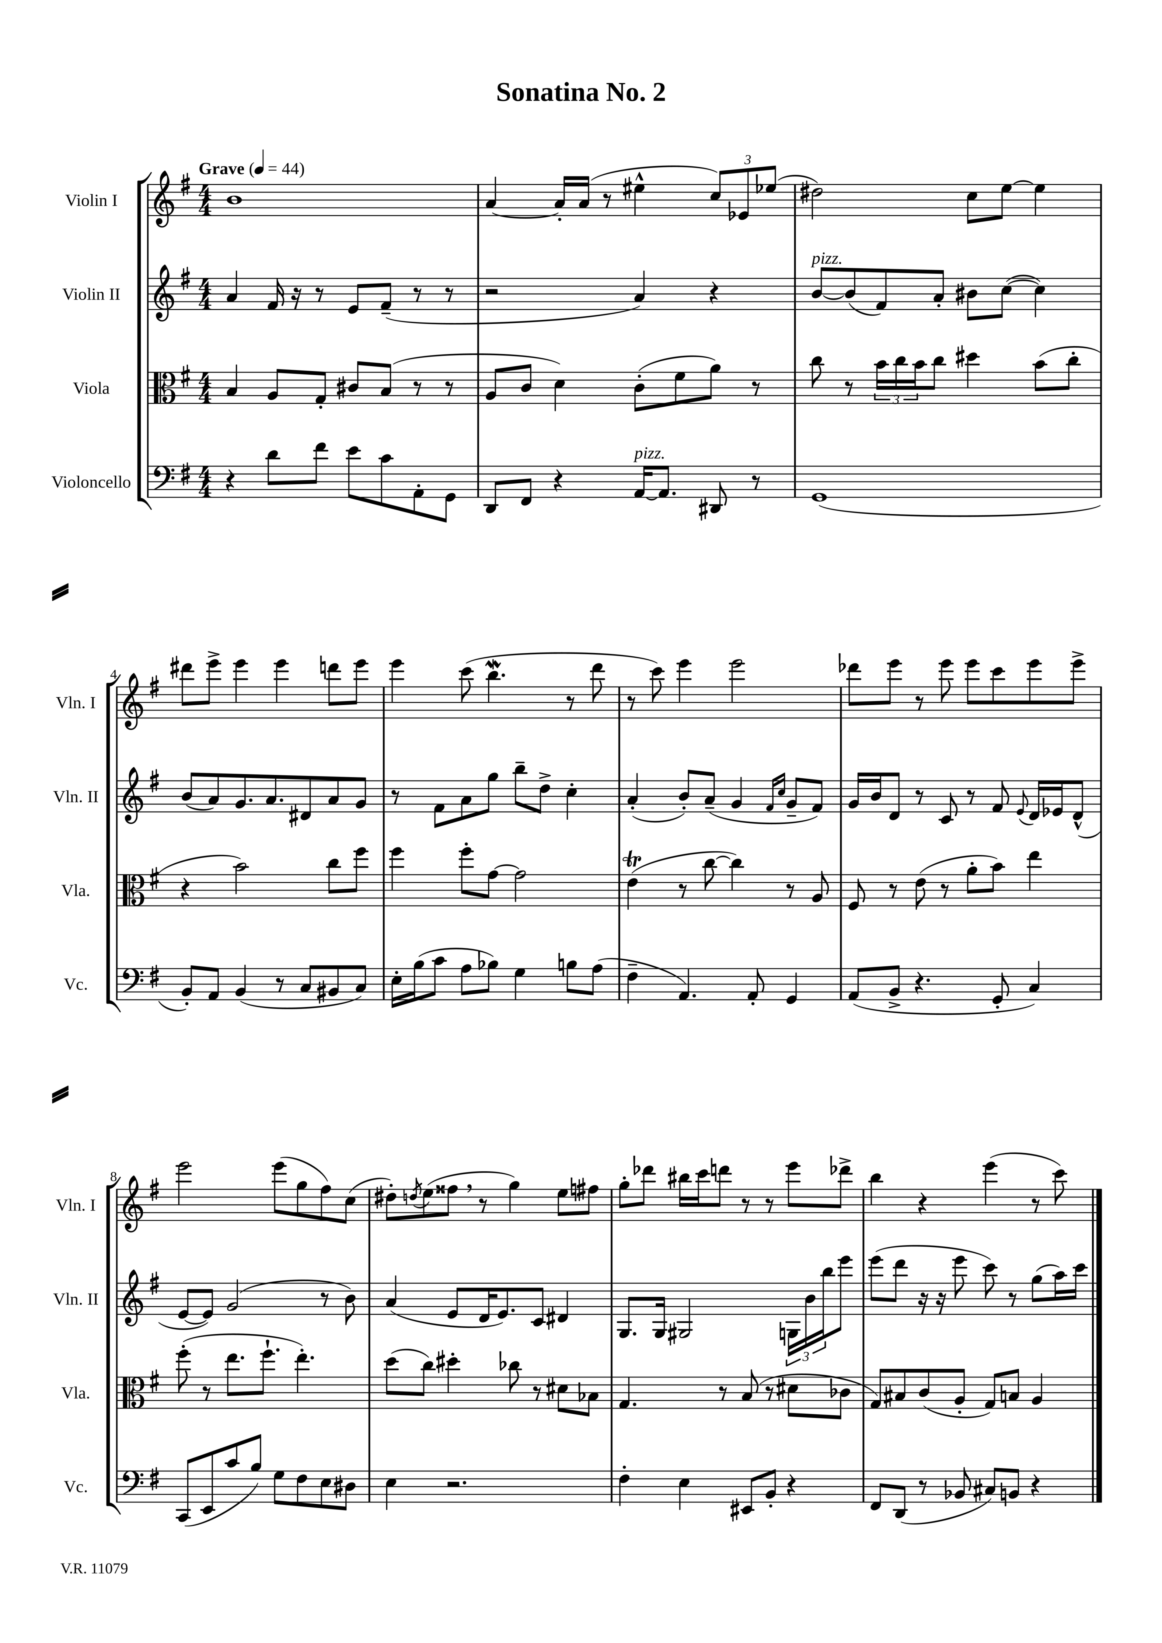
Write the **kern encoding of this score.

**kern	**kern	**kern	**kern
*staff4	*staff3	*staff2	*staff1
*clefF4	*clefC3	*clefG2	*clefG2
*k[f#]	*k[f#]	*k[f#]	*k[f#]
*M4/4	*M4/4	*M4/4	*M4/4
*MM44	*MM44	*MM44	*MM44
4r	4B	4a	1b
8d	8A	16f#	.
.	.	16r	.
8f#	8G'	8r	.
8e	8c#	8e	.
8c	(8B	(8f#~	.
8AA'	8r	8r	.
8GG	8r	8r	.
=	=	=	=
8DD	8A	2r	[4a
8FF#	8c	.	.
4r	4d)	.	16a']
.	.	.	(16a
.	.	.	8r
[16AA	(8c'	4a)	4ee#^^
8.AA]	.	.	.
.	8f#	.	.
8DD#	8a)	4r	12cc)
.	.	.	12e-
8r	8r	.	.
.	.	.	(12ee-
=	=	=	=
(1GG	8cc	[8b	2dd#)
.	8r	(8b]	.
.	24b	8f#)	.
.	24cc	.	.
.	24b	.	.
.	8cc	8a'	.
.	4dd#	8b#	8cc
.	.	([8cc	[8ee
.	(8b	4cc])	4ee]
.	8cc'	.	.
=	=	=	=
8BB')	4r	(8b	8ddd#
8AA	.	8a)	8eee^
(4BB	2b)	8.g	4eee
.	.	8.a	.
8r	.	.	4eee
8C	.	8d#	.
8BB#	8cc	8a	8ddd
8C)	8ff#	8g	8eee
=	=	=	=
16E'	4ff#	8r	4eee
(16B	.	.	.
8c	.	8f#	.
8A	8ff#'	8a	(8ccc
8B-)	[8g	8gg	4.bb
4G	2g]	8bb~	.
.	.	8dd^	.
8B	.	4cc'	8r
(8A	.	.	8ddd
=	=	=	=
4F#~	(4e	(4a'	8r
.	.	.	8ccc)
4.AA)	8r	8b')	4eee
.	[8cc	(8a~	.
.	4cc])	4g	2eee
8AA'	.	.	.
.	.	16qqf#	.
.	.	16qqcc	.
4GG	8r	8g~	.
.	8A	8f#)	.
=	=	=	=
(8AA	8F#	16g	8ddd-
.	.	16b	.
8BB^	8r	8d	8eee
4.r	(8e	8r	8r
.	8r	8c	8eee
.	8a'	8r	8eee
8GG'	8b)	8f#	8ccc
.	.	8qqe	.
4C)	4ee	16d	8eee
.	.	16e-	.
.	.	(8d^^	8eee^
=	=	=	=
(8CC	(8ff#'	[8e	2eee
8EE	8r	8e])	.
8c	8.ee	(2g	.
8B)	.	.	.
.	8.ff#`	.	.
8G	.	.	(8eee
8F#	4.ee')	.	8gg
8E	.	8r	8ff#)
8D#	.	8b)	(8cc
=	=	=	=
4E	(8dd	(4a	8dd#')
.	.	.	8qdd
.	8cc)	.	(8ee
2.r	4dd#'	8e	8ff##
.	.	16d	8r
.	.	8.e)	.
.	8cc-	.	4gg)
.	8r	8c	.
.	8d#	4d#	8ee
.	8B-	.	8ff#
=	=	=	=
4F#'	4.G	8.G	8gg'
.	.	.	8ddd-
.	.	16G	.
4E	.	2G#	16bb#
.	.	.	16ccc
.	8r	.	8ddd
8EE#	(8B	.	8r
8BB'	8r	.	8r
4r	8d#	24G	8eee
.	.	24b	.
.	.	24bb	.
.	8c-	8eee	8ddd-^
=	=	=	=
8FF#	8G)	(8eee	4bb
(8DD	8B#	8ddd	.
8r	(8c	16r	4r
.	.	16r	.
8BB-	8A'	8eee	.
8C#)	8G)	8ccc)	(4eee
8BB	8B	8r	.
4r	4A	(8gg	8r
.	.	16aa)	8ccc)
.	.	16ccc	.
==	==	==	==
*-	*-	*-	*-
